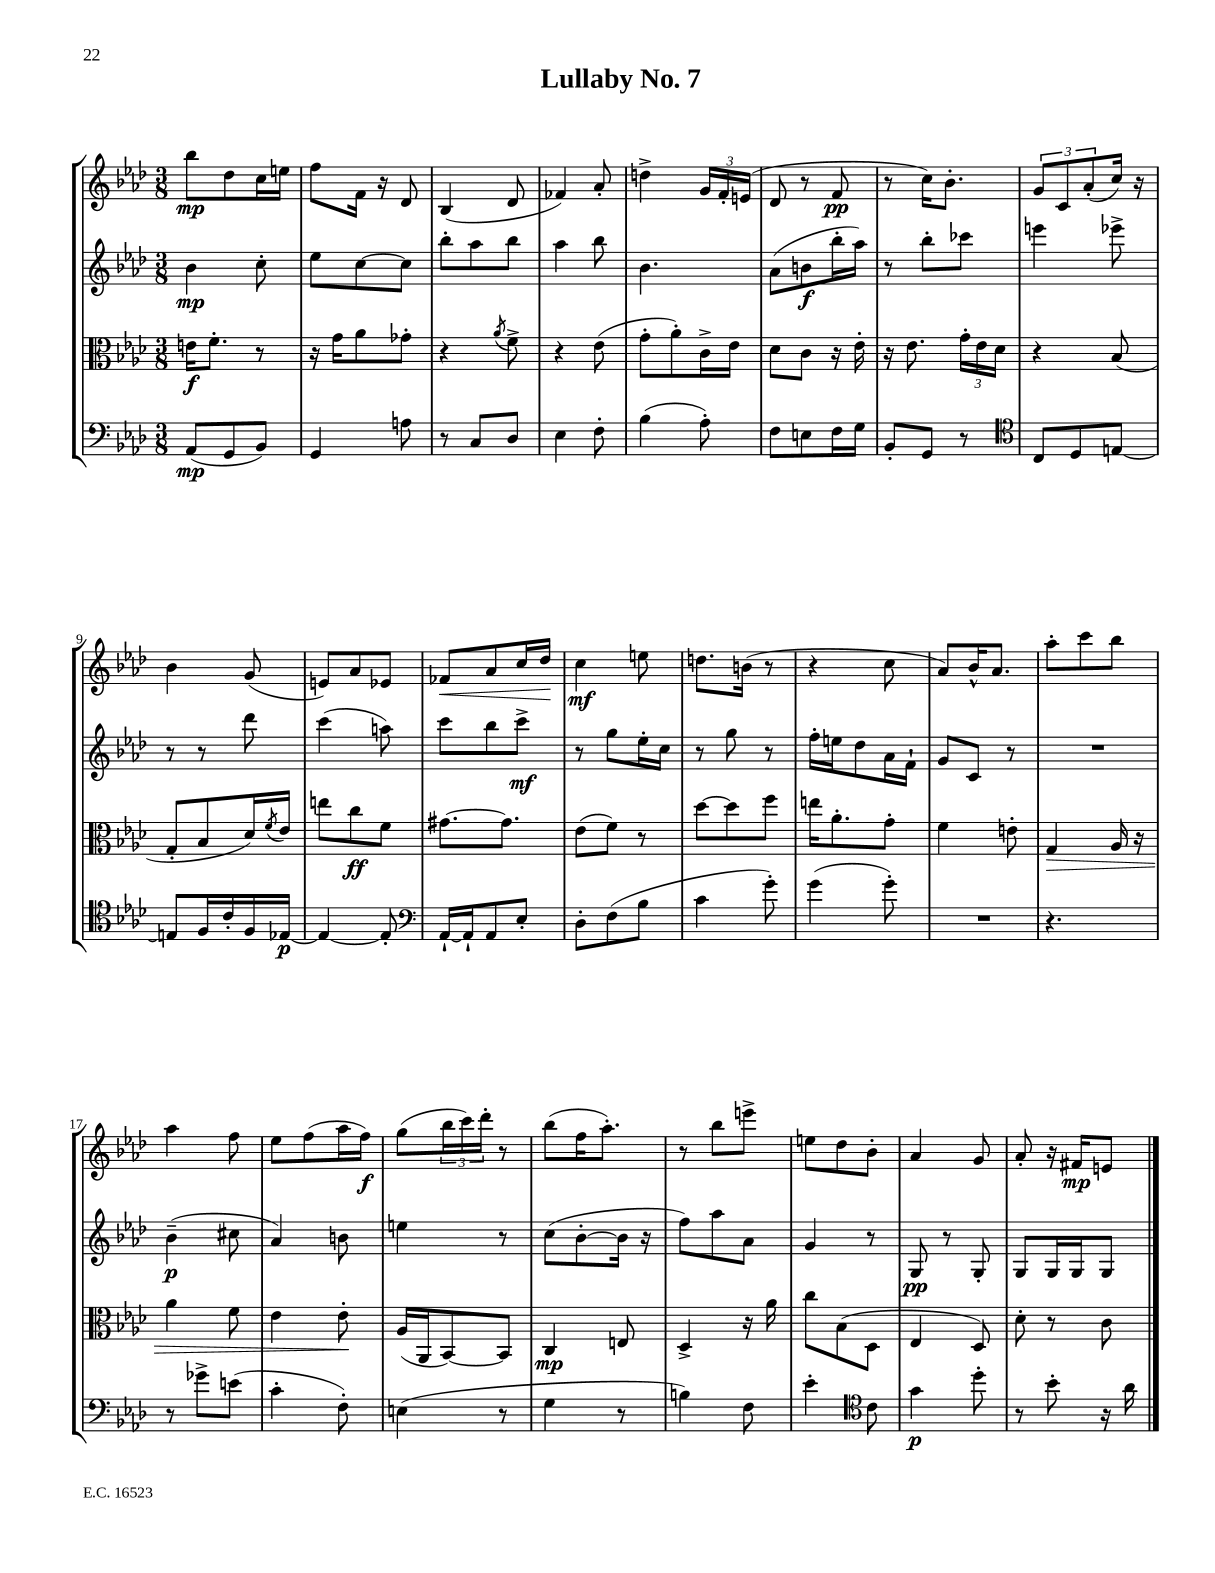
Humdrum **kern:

**kern	**kern	**kern	**kern
*staff4	*staff3	*staff2	*staff1
*clefF4	*clefC3	*clefG2	*clefG2
*k[b-e-a-d-]	*k[b-e-a-d-]	*k[b-e-a-d-]	*k[b-e-a-d-]
*M3/8	*M3/8	*M3/8	*M3/8
(8AA-	16e	4b-	8bb-
.	8.f'	.	.
8GG	.	.	8dd-
8BB-)	8r	8cc'	16cc
.	.	.	16ee
=	=	=	=
4GG	16r	8ee-	8ff
.	16g	.	.
.	8a-	[8cc	16f
.	.	.	16r
8A	8g-'	8cc]	8d-
=	=	=	=
8r	4r	8bb-'	(4B-
8C	.	8aa-	.
.	8qa-	.	.
8D-	8f^	8bb-	8d-
=	=	=	=
4E-	4r	4aa-	4f-)
8F'	(8e-	8bb-	8a-'
=	=	=	=
(4B-	8g'	4.b-	4dd^
.	8a-')	.	.
8A-')	16c^	.	24g
.	.	.	24f'
.	16e-	.	.
.	.	.	(24e
=	=	=	=
8F	8d-	(8a-	8d-
8E	8c	8b	8r
16F	16r	16bb-'	8f
16G	16e-'	16aa-)	.
=	=	=	=
8BB-'	16r	8r	8r
.	8.e-	.	.
8GG	.	8bb-'	16cc)
.	.	.	8.b-'
8r	24g'	8ccc-	.
.	24e-	.	.
.	24d-	.	.
=	=	=	=
*clefC4	*	*	*
8C	4r	4eee	12g
.	.	.	12c
8D-	.	.	.
.	.	.	(12a-'
[8E	(8B-	8eee-^	16cc)
.	.	.	16r
=	=	=	=
8E]	8G'	8r	4b-
16F	8B-	8r	.
16c'	.	.	.
16F	16d-)	8ddd-	(8g
.	8qf	.	.
[16E-	16e-	.	.
=	=	=	=
4E-_	8ee	(4ccc	8e)
.	8cc	.	8a-
8E-']	8f	8aa)	8e-
=	=	=	=
*clefF4	*	*	*
[16AA-`	[8.g#	8ccc	8f-
16AA-`]	.	.	.
8AA-	.	8bb-	8a-
.	8.g#]	.	.
8E-'	.	8ccc^	16cc
.	.	.	16dd-
=	=	=	=
8D-'	(8e-	8r	4cc
(8F	8f)	8gg	.
8B-	8r	16ee-'	8ee
.	.	16cc	.
=	=	=	=
4c	[8dd-	8r	8.dd
.	8dd-]	8gg	.
.	.	.	(16b
8g')	8ff	8r	8r
=	=	=	=
(4g	16ee	16ff'	4r
.	8.a-'	16ee	.
.	.	8dd-	.
8g')	8g'	16a-	8cc
.	.	16f`	.
=	=	=	=
4.r	4f	8g	8a-)
.	.	8c	16b-^^
.	.	.	8.a-
.	8e'	8r	.
=	=	=	=
4.r	4G	4.r	8aa-'
.	.	.	8ccc
.	16A-	.	8bb-
.	16r	.	.
=	=	=	=
8r	4a-	(4b-~	4aa-
8g-^	.	.	.
(8e	8f	8cc#	8ff
=	=	=	=
4c'	4e-	4a-)	8ee-
.	.	.	(8ff
8F')	8e-'	8b	16aa-
.	.	.	16ff)
=	=	=	=
(4E	(16A-	4ee	(8gg
.	16AA-	.	.
.	[8BB-)	.	24bb-
.	.	.	24ccc)
.	.	.	24ddd-'
8r	8BB-]	8r	8r
=	=	=	=
4G	4C	(8cc	(8bb-
.	.	[8b-'	16ff
.	.	.	8.aa-')
8r	8E	16b-]	.
.	.	16r	.
=	=	=	=
4B)	4D-^	8ff)	8r
.	.	8aa-	8bb-
8F	16r	8a-	8eee^
.	16a-	.	.
=	=	=	=
4e-'	8cc	4g	8ee
.	(8B-	.	8dd-
*clefC4	*	*	*
8c	8D-	8r	8b-'
=	=	=	=
4g	4E-	8G	4a-
.	.	8r	.
8dd-'	8D-)	8G'	8g
=	=	=	=
8r	8d-'	8G	8a-'
8b-'	8r	16G	16r
.	.	16G	16f#
16r	8c	8G	8e
16a-	.	.	.
==	==	==	==
*-	*-	*-	*-
